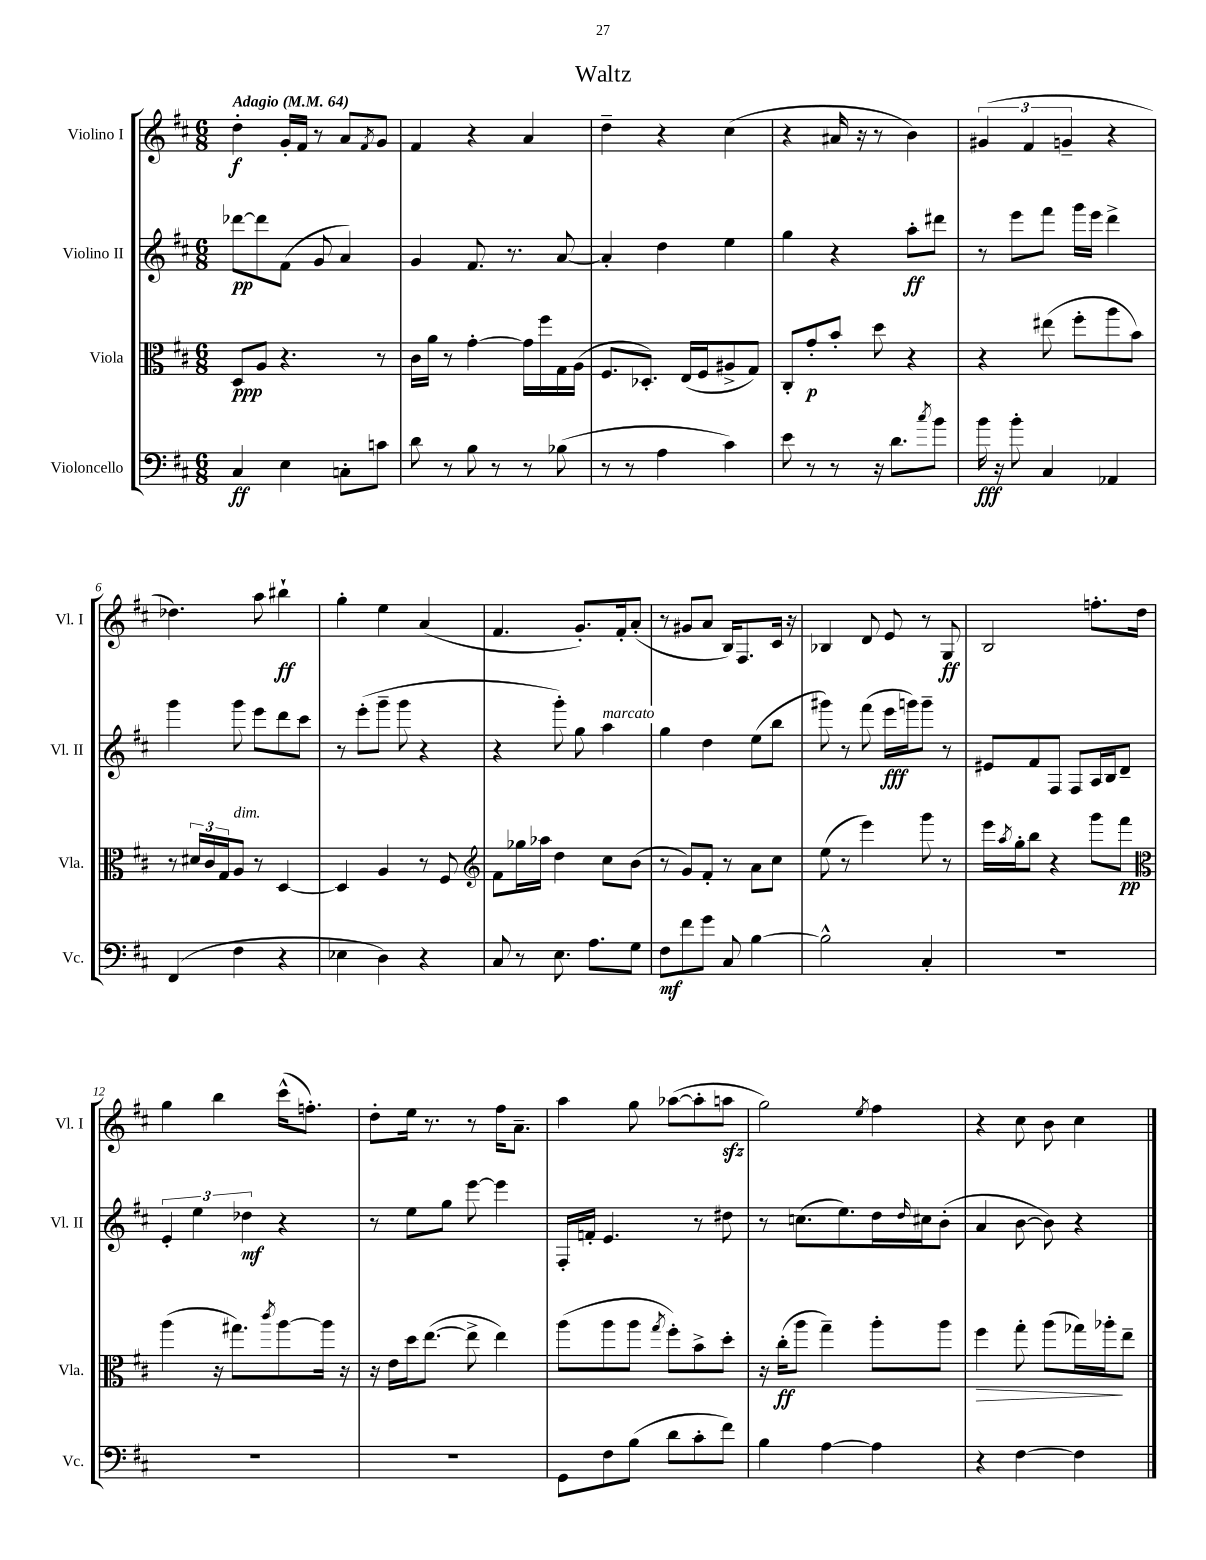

**kern	**kern	**kern	**kern
*staff4	*staff3	*staff2	*staff1
*clefF4	*clefC3	*clefG2	*clefG2
*k[f#c#]	*k[f#c#]	*k[f#c#]	*k[f#c#]
*M6/8	*M6/8	*M6/8	*M6/8
*MM64	*MM64	*MM64	*MM64
4C#	8D	[8ddd-	4dd'
.	8A	8ddd-]	.
4E	4.r	(8f#	16g'
.	.	.	16f#
.	.	8g	8r
8C'	.	4a)	8a
.	.	.	8qf#
8c	8r	.	8g
=	=	=	=
8d	16c#	4g	4f#
.	16a	.	.
8r	8r	.	.
8B	[4g'	8.f#	4r
8r	.	.	.
.	.	8.r	.
8r	16g]	.	4a
.	16ff#	.	.
(8B-	16G	[8a	.
.	(16A	.	.
=	=	=	=
8r	8.F#	4a']	4dd~
8r	.	.	.
.	8.D-')	.	.
4A	.	4dd	4r
.	(16E	.	.
.	16F#	.	.
4c#)	8A#^	4ee	(4cc#
.	8G)	.	.
=	=	=	=
8e	8C#'	4gg	4r
8r	8g'	.	.
8r	8b'	4r	16a#
.	.	.	16r
16r	8dd	.	8r
8.d	.	.	.
.	4r	8aa'	4b)
8qcc#	.	.	.
8b	.	8ddd#	.
=	=	=	=
16b	4r	8r	(6g#
16r	.	.	.
8b'	.	8eee	.
.	.	.	6f#
4C#	(8ee#	8fff#	.
.	.	.	6g~
.	8ff#'	16ggg	.
.	.	16eee	.
4AA-	8aa	4ddd^	4r
.	8b)	.	.
=	=	=	=
(4FF#	8r	4ggg	4.dd-)
.	24d#	.	.
.	24c#	.	.
.	24G	.	.
4F#	8A	8ggg	.
.	8r	8eee	8aa
4r	[4D	8ddd	4bb#`
.	.	8ccc#	.
=	=	=	=
4E-	4D]	8r	4gg'
.	.	(8eee'	.
4D)	4A	8ggg~	4ee
.	.	8ggg	.
4r	8r	4r	(4a
.	8F#	.	.
=	=	=	=
*	*clefG2	*	*
8C#	8f#	4r	4.f#
8r	16gg-	.	.
.	16aa-	.	.
8.E	4dd	8ggg')	.
.	.	8gg	8.g')
8.A	.	.	.
.	8cc#	4aa	.
.	.	.	16f#'
8G	(8b	.	(8a'
=	=	=	=
8F#	8r	4gg	8r
8f#	8g)	.	8g#
8g	8f#'	4dd	8a
8C#	8r	.	16B)
.	.	.	8.F#
[4B	8a	(8ee	.
.	8cc#	8bb	16c#
.	.	.	16r
=	=	=	=
2B^^]	(8ee	8ggg#)	4B-
.	8r	8r	.
.	4eee)	(8fff#	8d
.	.	16eee	8e
.	.	16ggg)	.
4C#'	8ggg	8ggg~	8r
.	8r	8r	8G
=	=	=	=
2.r	16eee	8e#	2B
.	8qaa	.	.
.	16gg'	.	.
.	8bb	8f#	.
.	4r	8F#	.
.	.	8F#	.
.	8ggg	16A	8.ff'
.	.	16B	.
.	8fff#	8d~	.
.	.	.	16dd
=	=	=	=
*	*clefC3	*	*
2.r	(4aa	6e'	4gg
.	.	6ee	.
.	16r	.	4bb
.	8.gg#)	.	.
.	.	6dd-	.
.	8qccc#	.	.
.	[8aa	4r	(16ccc#^^
.	.	.	8.ff')
.	16aa]	.	.
.	16r	.	.
=	=	=	=
2.r	16r	8r	8dd'
.	16e	.	.
.	16dd	8ee	16ee
.	([8.ee	.	8.r
.	.	8gg	.
.	8ee^]	[8eee	8r
.	4ee)	4eee]	16ff#
.	.	.	8.a~
=	=	=	=
8GG	(8aa	16F#'	4aa
.	.	16f'	.
8F#	8aa	4.e	.
(8B	8aa	.	8gg
.	8qgg	.	.
8d	8ff#')	.	([8aa-
8c#'	8b^	8r	8aa-']
8f#)	8dd'	8dd#	8aa
=	=	=	=
4B	16r	8r	2gg)
.	(16cc#'	.	.
.	8aa	(8.cc	.
[4A	4gg~)	.	.
.	.	8.ee)	.
.	.	.	8qee
4A]	8aa'	16dd	4ff#
.	.	16qqdd	.
.	.	16cc#	.
.	8aa	(8b'	.
=	=	=	=
4r	4ff#	4a	4r
[4F#	8gg'	[8b	8cc#
.	(8aa	8b])	8b
4F#]	16gg-)	4r	4cc#
.	16aa-'	.	.
.	8ee~	.	.
==	==	==	==
*-	*-	*-	*-
